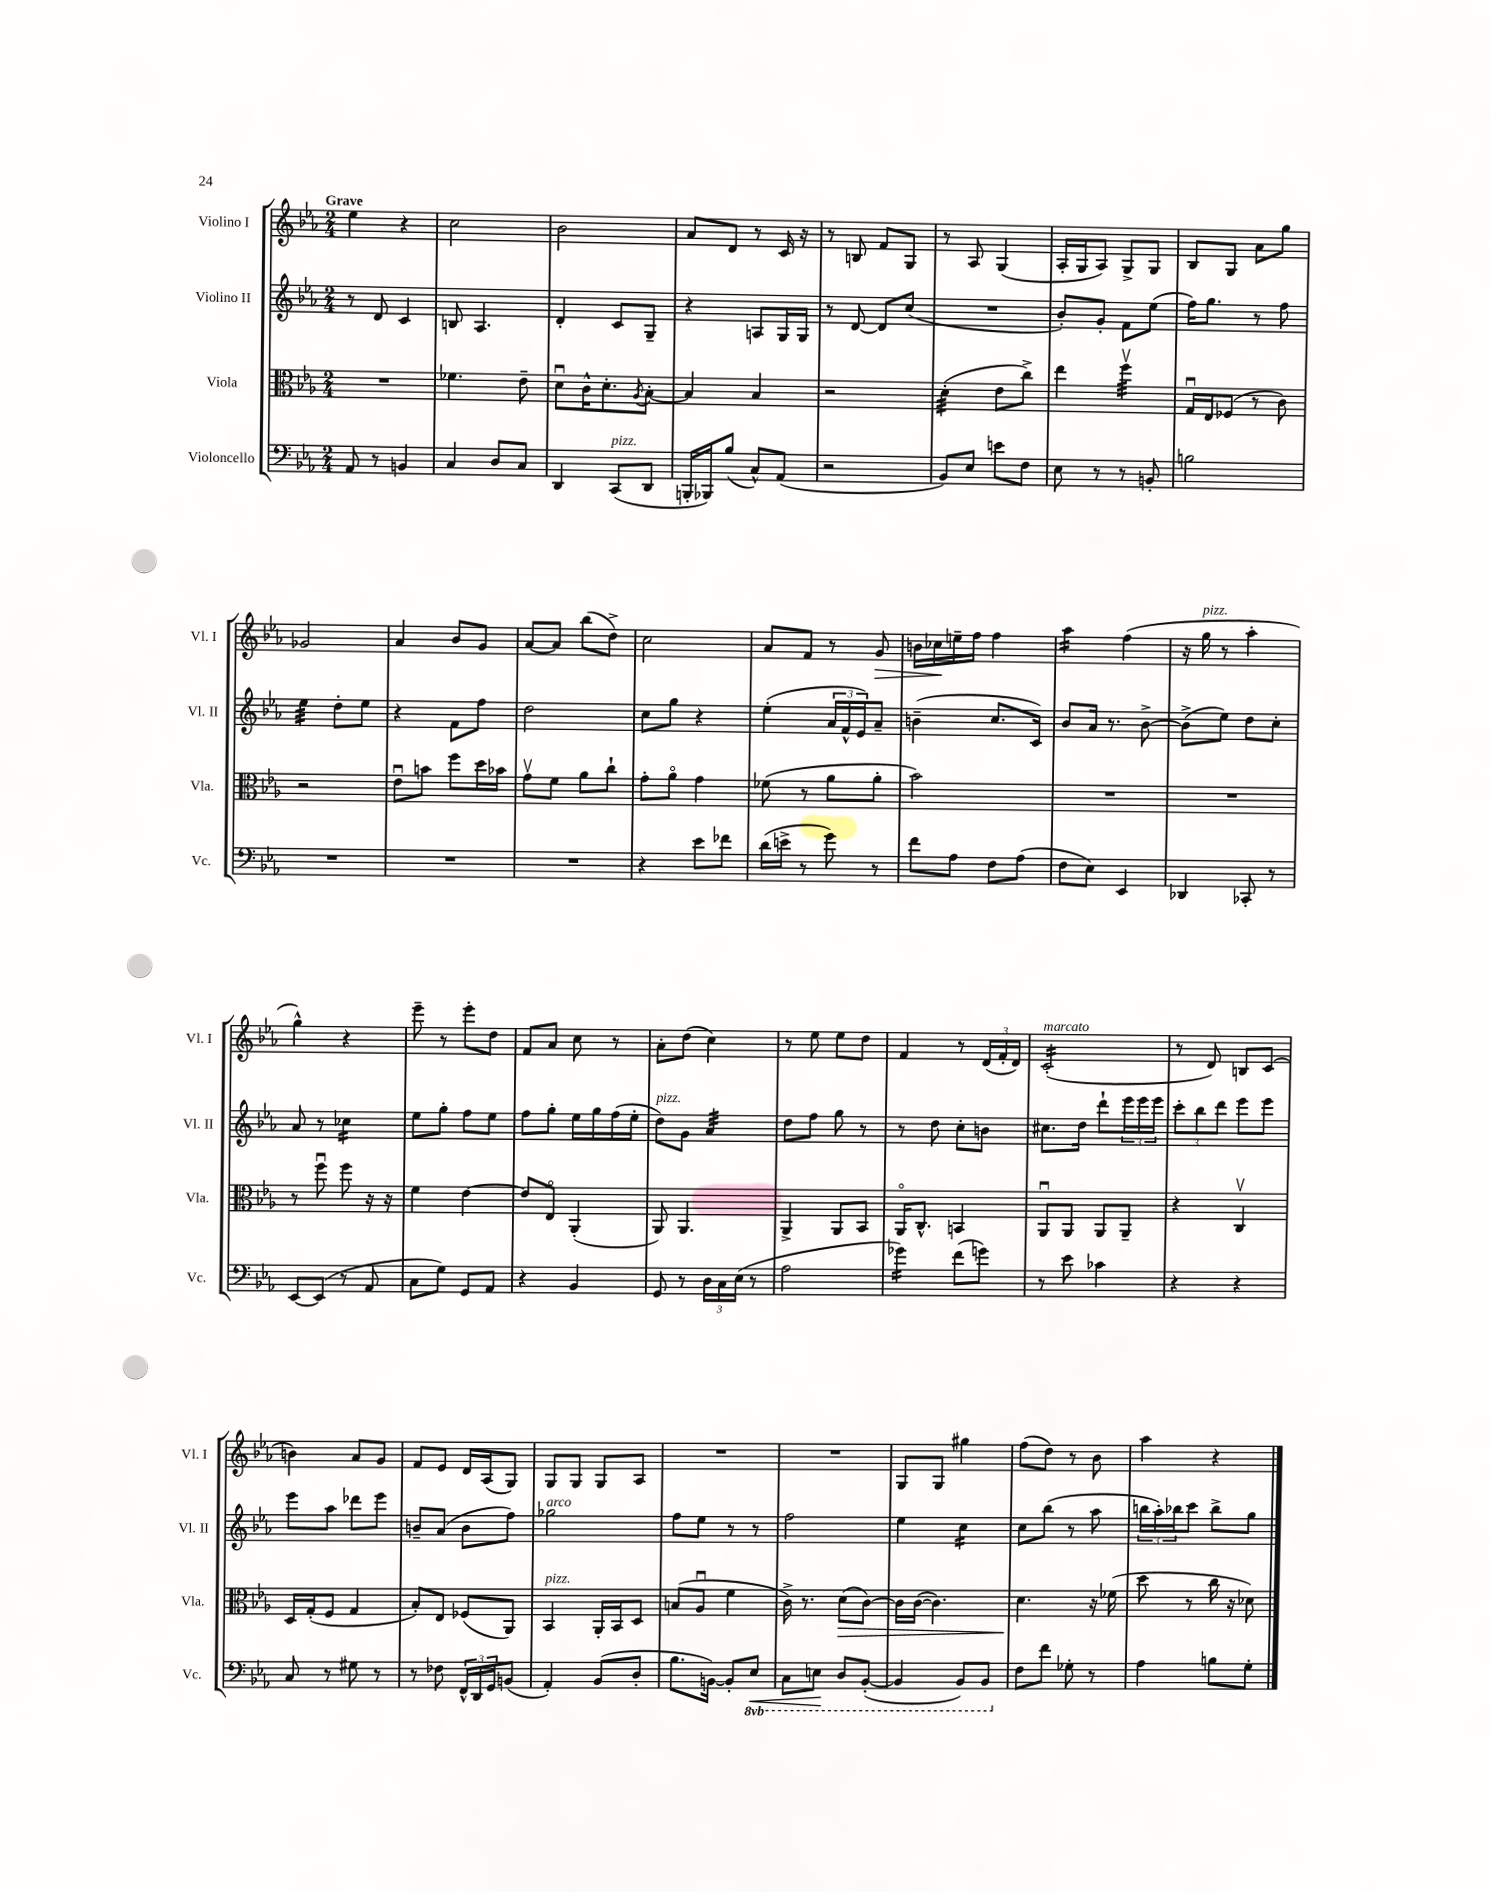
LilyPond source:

<<
\new StaffGroup <<
\new Staff = "s0" \with { instrumentName = "Violino I" shortInstrumentName = "Vl. I" } {
    \clef treble \key ees \major \numericTimeSignature \time 2/4 \tempo "Grave"
    ees''4 r4 |
    c''2 |
    bes'2 |
    aes'8 d'8 r8 c'16 r16 |
    r8 b8 f'8 g8 |
    r8 aes8 g4( |
    aes16-. g16 aes8) g8-> g8 |
    bes8 g8 aes'8 g''8 |
    ges'2 |
    aes'4 bes'8 g'8 |
    aes'8~ aes'8 bes''8( d''8->) |
    c''2 |
    aes'8 f'8 r8 g'8\> |
    b'16 ces''16\! e''16-- f''16 f''4 |
    aes''4:16 f''4( |
    r16 g''16^\markup { \italic "pizz." } r8 aes''4-. |
    g''4-^) r4 |
    ees'''8-- r8 ees'''8-. d''8 |
    f'8 aes'8 c''8 r8 |
    aes'8-. d''8( c''4) |
    r8 ees''8 ees''8 d''8 |
    f'4 r8 \tuplet 3/2 { d'16( f'16-. d'16) } |
    c'2:16-.^\markup { \italic "marcato" }( |
    r8 d'8) b8 c'8( |
    b'4) aes'8 g'8 |
    f'8 ees'8 d'16 aes16( g8) |
    g8 g8 g8 aes8 |
    R2 |
    R2 |
    g8 g8 gis''4 |
    f''8( d''8) r8 bes'8 |
    aes''4 r4 \bar "|." |
}
\new Staff = "s1" \with { instrumentName = "Violino II" shortInstrumentName = "Vl. II" } {
    \clef treble \key ees \major \numericTimeSignature \time 2/4
    r8 d'8 c'4 |
    b8 aes4. |
    d'4-. c'8 g8-- |
    r4 a8 g16 g16 |
    r8 d'8~ d'8 c''8( |
    R2 |
    bes'8-.) g'8-. f'8 ees''8( |
    f''16) g''8. r8 f''8 |
    ees''4:32 d''8-. ees''8 |
    r4 f'8 f''8 |
    d''2 |
    c''8 g''8 r4 |
    ees''4-.( \tuplet 3/2 { aes'16 f'16-^ ees'16) } aes'8-- |
    b'4--( c''8. c'16) |
    bes'8 aes'16 r8. bes'8~-> |
    bes'8->( ees''8) d''8 c''8-. |
    aes'8 r8 ces''4:16 |
    ees''8 g''8-. f''8 ees''8 |
    f''8 g''8-. ees''16 g''16 f''16( ees''16-. |
    d''8^\markup { \italic "pizz." }) g'8 aes'4:32 |
    d''8 f''8 g''8 r8 |
    r8 d''8 c''8-. b'8 |
    cis''8. d''16 d'''8-! \tuplet 3/2 { ees'''16 ees'''16 ees'''16 } |
    \tuplet 3/2 { c'''8-. bes''8 d'''8 } ees'''8 ees'''8 |
    ees'''8 aes''8 des'''8 ees'''8 |
    b'8-- aes'8( b'8 f''8) |
    ges''2^\markup { \italic "arco" } |
    f''8 ees''8 r8 r8 |
    f''2 |
    ees''4 c''4:16 |
    c''8 bes''8( r8 aes''8 |
    \tuplet 3/2 { b''16 aes''16-.) bes''16 } c'''8 bes''8-> g''8 \bar "|." |
}
\new Staff = "s2" \with { instrumentName = "Viola" shortInstrumentName = "Vla." } {
    \clef alto \key ees \major \numericTimeSignature \time 2/4
    R2 |
    fes'4. ees'8-- |
    d'8\downbow c'16-^ d'8.-. \acciaccatura { aes8 } bes8~-. |
    bes4 bes4 |
    r2 |
    d'4:32-.( ees'8 c''8->) |
    ees''4 f''4:32\upbow |
    g16\downbow ees16 fes8( r8 c'8) |
    r2 |
    ees'8\downbow b'8 f''8 d''16 bes'16 |
    g'8\upbow f'8 aes'8 c''8-! |
    g'8-. aes'8\flageolet g'4 |
    fes'8( r8 aes'8 aes'8-. |
    bes'2) |
    R2 |
    R2 |
    r8 f''8\downbow f''8 r16 r16 |
    f'4 ees'4~ |
    ees'8 ees8\flageolet aes,4-.( |
    aes,8) aes,4. |
    aes,4-> aes,8 bes,8 |
    aes,16\flageolet c8.-^ b,4 |
    aes,8\downbow aes,8 aes,8 aes,8-- |
    r4 c4\upbow |
    d16 g16-.( f8 g4 |
    bes8-.) ees8 fes8( aes,8) |
    bes,4^\markup { \italic "pizz." } aes,16-. bes,16 d8 |
    b8( aes8\downbow f'4 |
    c'16->) r8. d'8\>( c'8~) |
    c'16 c'16~( c'4.) |
    d'4.\! r16 fes'16( |
    d''8 r8 c''16 r16 des'8) \bar "|." |
}
\new Staff = "s3" \with { instrumentName = "Violoncello" shortInstrumentName = "Vc." } {
    \clef bass \key ees \major \numericTimeSignature \time 2/4 \set Staff.ottavationMarkups = #ottavation-simple-ordinals
    aes,8 r8 b,4 |
    c4 d8 c8 |
    d,4 c,8^\markup { \italic "pizz." }( d,8 |
    b,,16-. bes,,16) bes8( c8-^) aes,8( |
    r2 |
    bes,8) ees8 e'8 f8 |
    ees8 r8 r8 b,8-. |
    b2 |
    R2 |
    R2 |
    R2 |
    r4 ees'8 fes'8 |
    d'16( e'16-> r8 g'8) r8 |
    f'8 aes8 f8 aes8( |
    f8 ees8) ees,4 |
    des,4 ces,8-. r8 |
    ees,8~ ees,8( r8 aes,8 |
    c8 g8) g,8 aes,8 |
    r4 bes,4 |
    g,8 r8 \tuplet 3/2 { d16 c16 ees16( } r8 |
    aes2 |
    ges'4:16) f'8( g'8) |
    r8 ees'8 ces'4 |
    r4 r4 |
    c8 r8 gis8 r8 |
    r8 fes8 \tuplet 3/2 { f,16-^ d,16 g,16 } b,8( |
    aes,4-.) bes,8( d8-. |
    bes8. b,16~) b,8-. \ottava #-1 ees,8\< |
    c,8 e,8\! d,8 bes,,8~-.( |
    bes,,4 bes,,8) bes,,8 \ottava #0 |
    f8 f'8 ges8-. r8 |
    aes4 b8 g8-. \bar "|." |
}
>>
>>
\layout { \context { \Score \remove "Bar_number_engraver" } }
